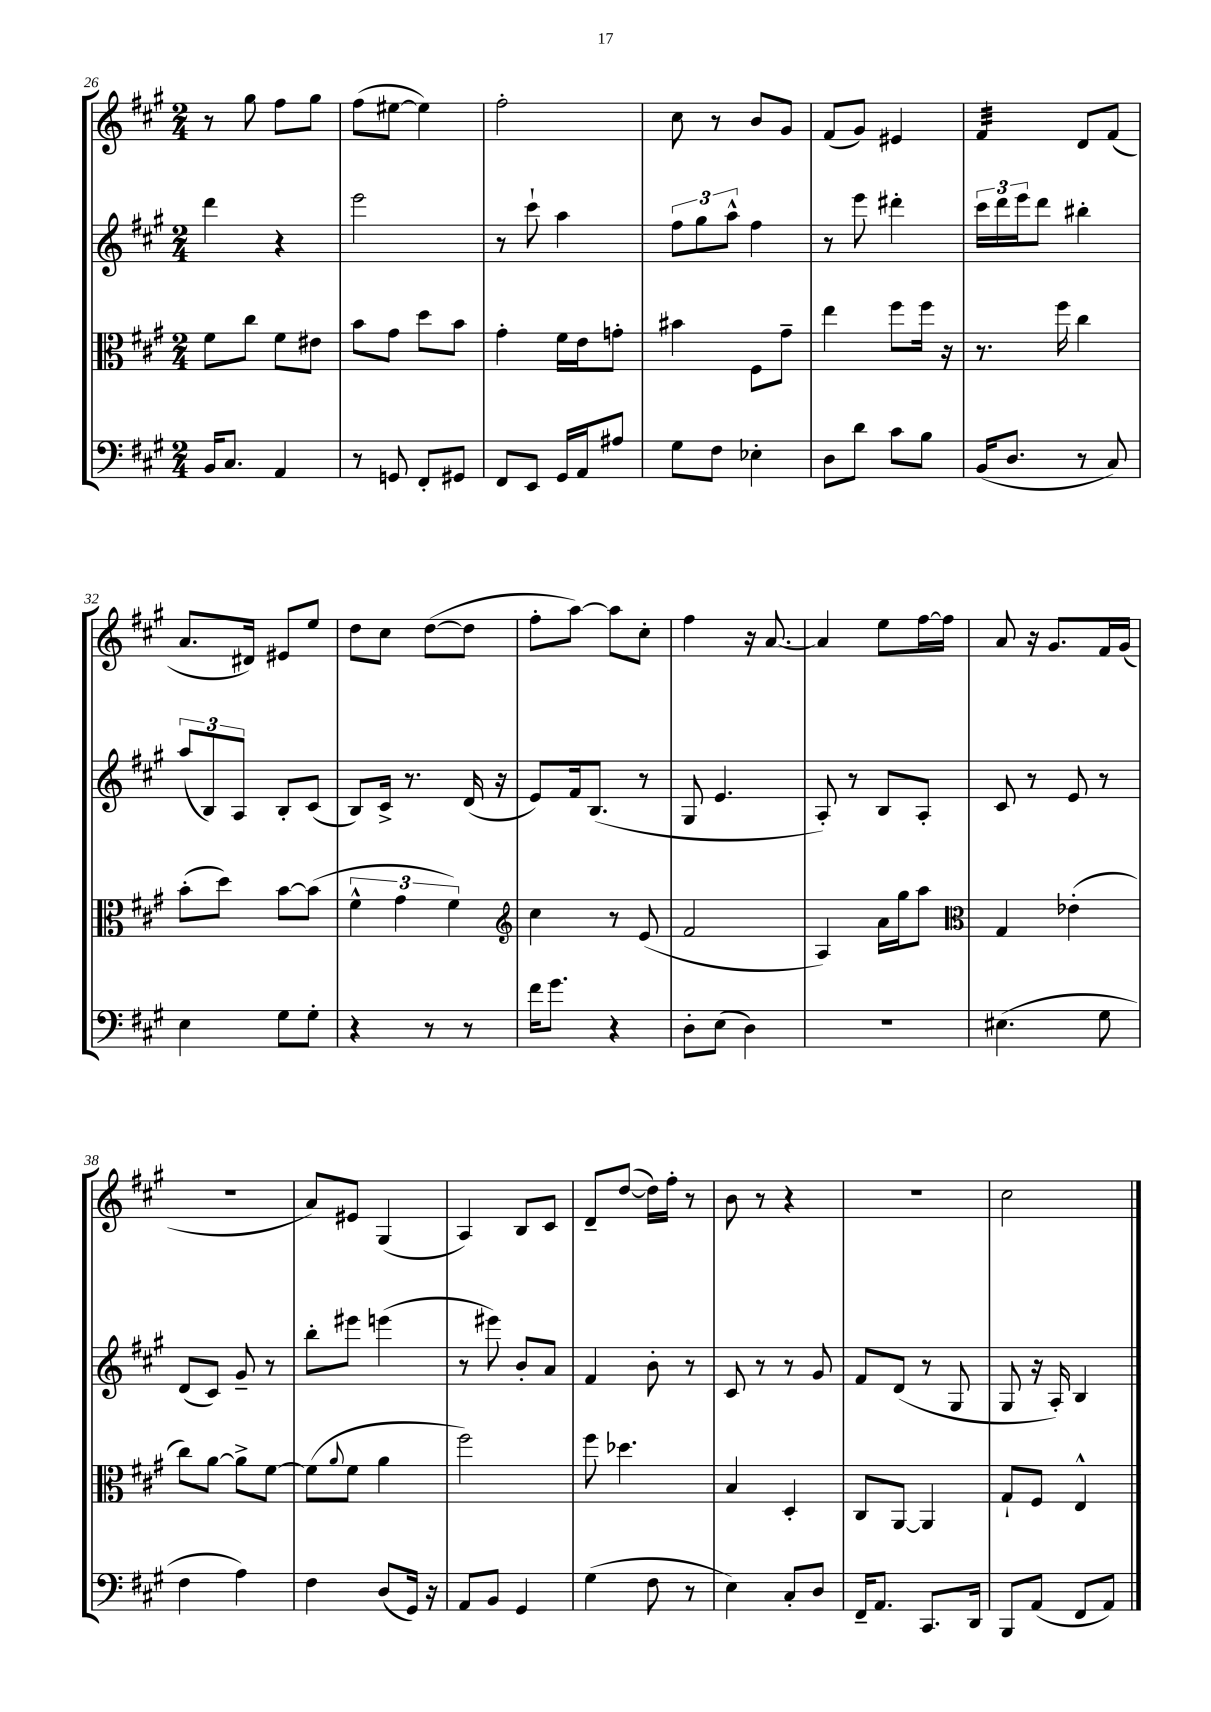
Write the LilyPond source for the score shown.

<<
\new StaffGroup <<
\new Staff = "s0" {
    \clef treble \key a \major \numericTimeSignature \time 2/4
    r8 gis''8 fis''8 gis''8 |
    fis''8( eis''8~ eis''4) |
    fis''2-. |
    cis''8 r8 b'8 gis'8 |
    fis'8( gis'8) eis'4 |
    fis'4:32 d'8 fis'8( |
    a'8. dis'16) eis'8 e''8 |
    d''8 cis''8 d''8~( d''8 |
    fis''8-. a''8~) a''8 cis''8-. |
    fis''4 r16 a'8.~ |
    a'4 e''8 fis''16~ fis''16 |
    a'8 r16 gis'8. fis'16 gis'16( |
    R2 |
    a'8) eis'8 gis4( |
    a4) b8 cis'8 |
    d'8-- d''8~( d''16) fis''16-. r8 |
    b'8 r8 r4 |
    r2 |
    cis''2 \bar "|." |
}
\new Staff = "s1" {
    \clef treble \key a \major \numericTimeSignature \time 2/4
    d'''4 r4 |
    e'''2 |
    r8 cis'''8-! a''4 |
    \tuplet 3/2 { fis''8 gis''8 a''8-^ } fis''4 |
    r8 e'''8 dis'''4-. |
    \tuplet 3/2 { cis'''16 d'''16 e'''16 } d'''8 bis''4-. |
    \tuplet 3/2 { a''8( b8) a8 } b8-. cis'8( |
    b8) cis'16-> r8. d'16( r16 |
    e'8) fis'16 b8.( r8 |
    gis8 e'4. |
    a8-.) r8 b8 a8-. |
    cis'8 r8 e'8 r8 |
    d'8( cis'8) gis'8-- r8 |
    b''8-. eis'''8 e'''4( |
    r8 eis'''8) b'8-. a'8 |
    fis'4 b'8-. r8 |
    cis'8 r8 r8 gis'8 |
    fis'8 d'8( r8 gis8 |
    gis8 r16 a16-.) b4 \bar "|." |
}
\new Staff = "s2" {
    \clef alto \key a \major \numericTimeSignature \time 2/4
    fis'8 cis''8 fis'8 eis'8 |
    b'8 gis'8 d''8 b'8 |
    gis'4-. fis'16 e'16 g'8-. |
    bis'4 fis8 gis'8-- |
    e''4 fis''8 fis''16 r16 |
    r8. fis''16 cis''4 |
    b'8-.( d''8) b'8~ b'8( |
    \tuplet 3/2 { fis'4-^ gis'4 fis'4) } |
    \clef treble cis''4 r8 e'8( |
    fis'2 |
    a4) a'16 gis''16 a''8 |
    \clef alto gis4 ees'4-.( |
    cis''8) a'8~ a'8-> fis'8~ |
    fis'8( \appoggiatura { a'8 } fis'8 a'4 |
    fis''2) |
    fis''8 des''4. |
    b4 d4-. |
    cis8 a,8~ a,4 |
    gis8-! fis8 e4-^ \bar "|." |
}
\new Staff = "s3" {
    \clef bass \key a \major \numericTimeSignature \time 2/4
    b,16 cis8. a,4 |
    r8 g,8 fis,8-. gis,8 |
    fis,8 e,8 gis,16 a,16 ais8 |
    gis8 fis8 ees4-. |
    d8 d'8 cis'8 b8 |
    b,16( d8. r8 cis8) |
    e4 gis8 gis8-. |
    r4 r8 r8 |
    fis'16 gis'8. r4 |
    d8-. e8( d4) |
    R2 |
    eis4.( gis8 |
    fis4 a4) |
    fis4 d8( gis,16) r16 |
    a,8 b,8 gis,4 |
    gis4( fis8 r8 |
    e4) cis8-. d8 |
    fis,16-- a,8. cis,8. d,16 |
    b,,8 a,8( fis,8 a,8) \bar "|." |
}
>>
>>
\layout { \context { \Score currentBarNumber = #26 } }
